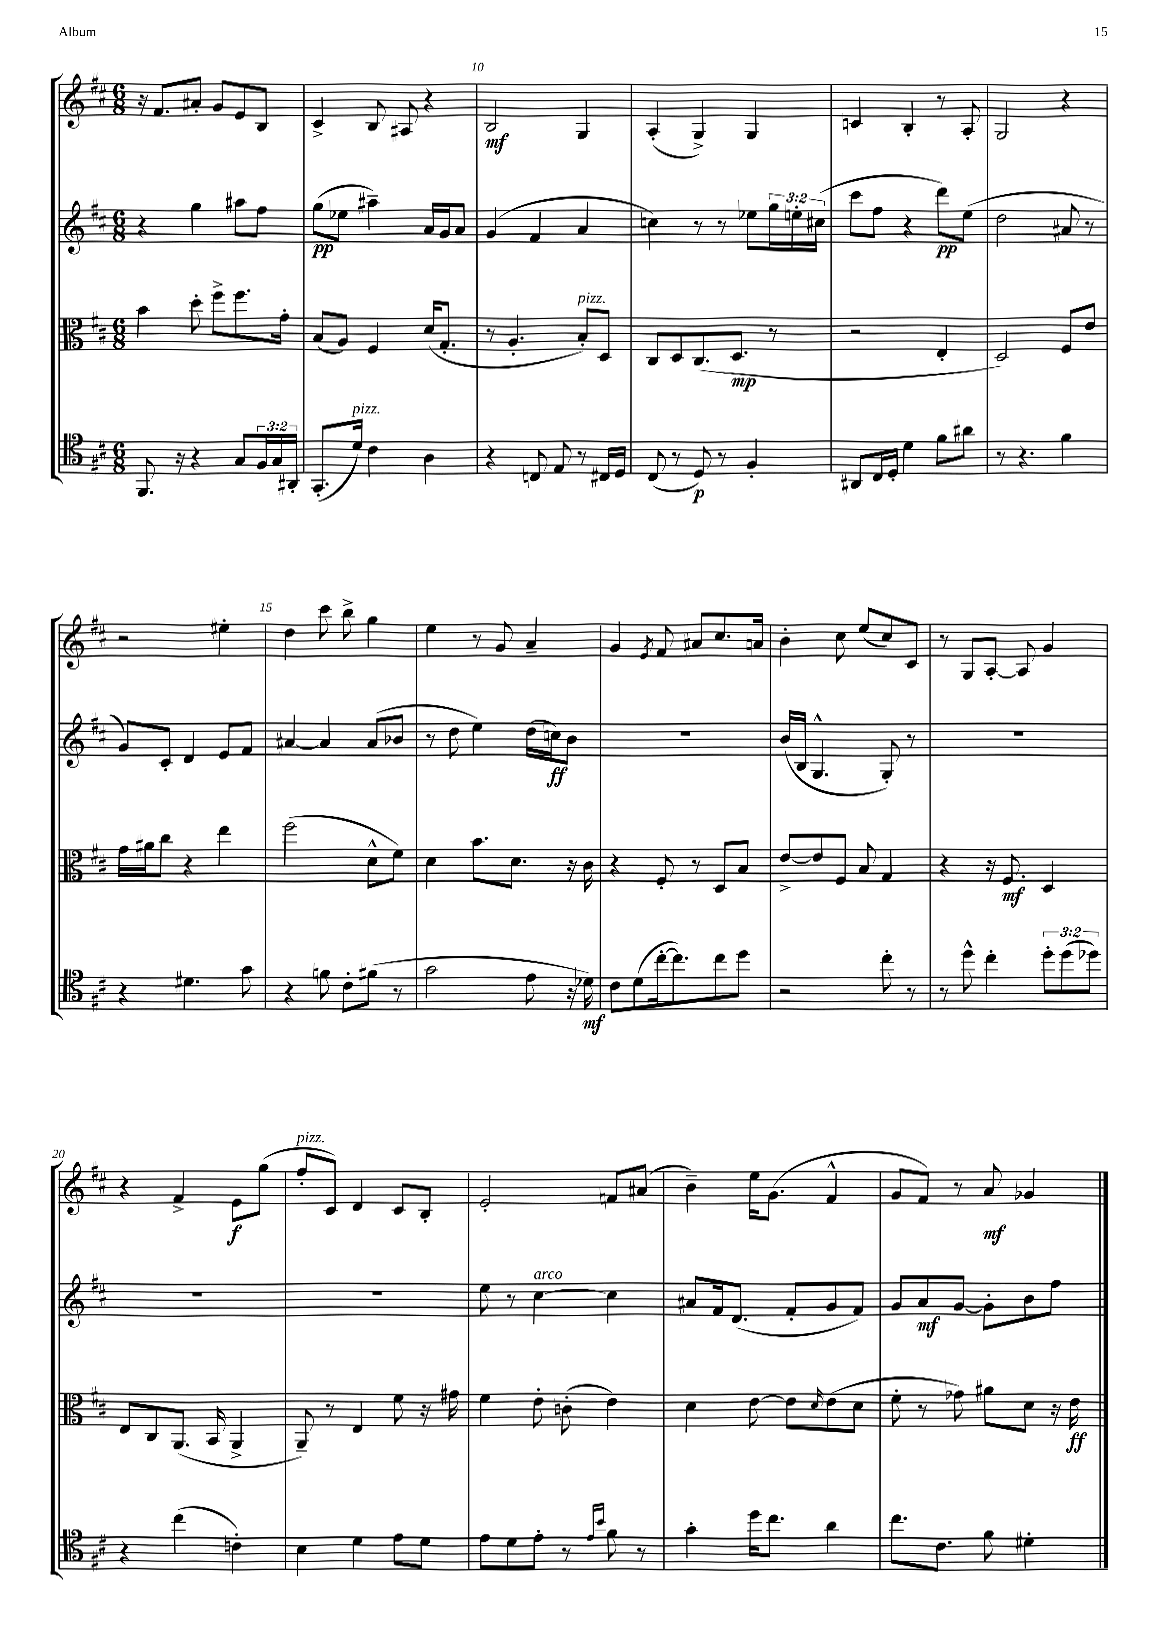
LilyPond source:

<<
\new StaffGroup <<
\new Staff = "s0" {
    \clef treble \key d \major \numericTimeSignature \time 6/8
    r16 fis'8. ais'8-. g'8 e'8 b8 |
    cis'4-> b8 ais8 r4 |
    b2\mf g4 |
    a4-.( g4->) g4 |
    c'4 b4-. r8 a8-. |
    g2 r4 |
    r2 eis''4-. |
    d''4 cis'''8 b''8-> g''4 |
    e''4 r8 g'8 a'4-- |
    g'4 \acciaccatura { e'8 } fis'8 ais'8 cis''8. a'16 |
    b'4-. cis''8 e''8( cis''8) cis'8 |
    r8 g8 a8~-. a8 g'4 |
    r4 fis'4-> e'8\f g''8( |
    fis''8-.^\markup { \italic "pizz." } cis'8) d'4 cis'8 b8-. |
    e'2-. f'8 ais'8( |
    b'4--) e''16 g'8.( fis'4-^ |
    g'8 fis'8) r8 a'8\mf ges'4 \bar "|." |
}
\new Staff = "s1" {
    \clef treble \key d \major \numericTimeSignature \time 6/8 \override Staff.TupletNumber.text = #tuplet-number::calc-fraction-text
    r4 g''4 ais''8 fis''8 |
    g''8\pp( ees''8 ais''4--) a'16 g'16 a'8 |
    g'4( fis'4 a'4 |
    c''4) r8 r8 ees''8 \tuplet 3/2 { g''16 e''16-. cis''16( } |
    cis'''8 fis''8 r4 d'''8\pp) e''8( |
    d''2 ais'8 r8 |
    g'8) cis'8-. d'4 e'8 fis'8 |
    ais'4~ ais'4 ais'8( bes'8 |
    r8 d''8 e''4) d''16( c''16\ff) b'8 |
    R2. |
    b'16( b16 g4.-^ g8-.) r8 |
    R2. |
    R2. |
    R2. |
    e''8 r8 cis''4~^\markup { \italic "arco" } cis''4 |
    ais'8 fis'16 d'8.( fis'8-. g'8 fis'8) |
    g'8 a'8\mf g'8~ g'8-. b'8 fis''8 \bar "|." |
}
\new Staff = "s2" {
    \clef alto \key d \major \numericTimeSignature \time 6/8
    b'4 d''8-. fis''8-> fis''8. g'16-. |
    b8( a8) fis4 d'16( g8.-. |
    r8 a4.-. b8-.^\markup { \italic "pizz." }) d8 |
    cis8 d8 cis8.( d8.\mp r8 |
    r2 e4-. |
    d2) fis8 e'8 |
    g'16 ais'16 cis''8 r4 e''4 |
    fis''2( d'8-^ fis'8) |
    d'4 b'8. d'8. r16 cis'16 |
    r4 fis8-. r8 d8 b8 |
    e'8~-> e'8 fis8 b8 g4 |
    r4 r16 fis8.\mf d4 |
    e8 cis8 a,8.( b,16 a,4-> |
    a,8--) r8 e4 fis'8 r16 gis'16 |
    fis'4 e'8-. c'8-.( e'4) |
    d'4 e'8~ e'8 \grace { d'16 } e'8( d'8 |
    fis'8-. r8 ges'8) ais'8 d'8 r16 e'16\ff \bar "|." |
}
\new Staff = "s3" {
    \clef tenor \key d \major \numericTimeSignature \time 6/8 \override Staff.TupletNumber.text = #tuplet-number::calc-fraction-text
    fis,8. r16 r4 g8 \tuplet 3/2 { fis16 g16 ais,16-. } |
    g,8.-.( d'16^\markup { \italic "pizz." }) cis'4 a4 |
    r4 c8 e8 r8 cis16 d16 |
    cis8( r8 d8\p) r8 fis4-. |
    ais,8 cis16 d16-. d'4 fis'8 ais'8 |
    r8 r4. fis'4 |
    r4 dis'4. g'8 |
    r4 f'8 cis'8-. fis'8( r8 |
    g'2 e'8 r16 des'16\mf) |
    cis'8 d'8( cis''16~-. cis''8.) cis''8 d''8 |
    r2 cis''8-. r8 |
    r8 d''8-^ cis''4-. \tuplet 3/2 { d''8-. d''8( des''8) } |
    r4 cis''4( c'4-.) |
    b4 d'4 e'8 d'8 |
    e'8 d'8 e'8-. r8 \grace { e'16 b'16 } fis'8 r8 |
    g'4-. d''16 cis''8. a'4 |
    cis''8. cis'8. fis'8 dis'4-. \bar "|." |
}
>>
>>
\layout { \context { \Score currentBarNumber = #8 \override BarNumber.break-visibility = ##(#f #t #t) barNumberVisibility = #(every-nth-bar-number-visible 5) } }
